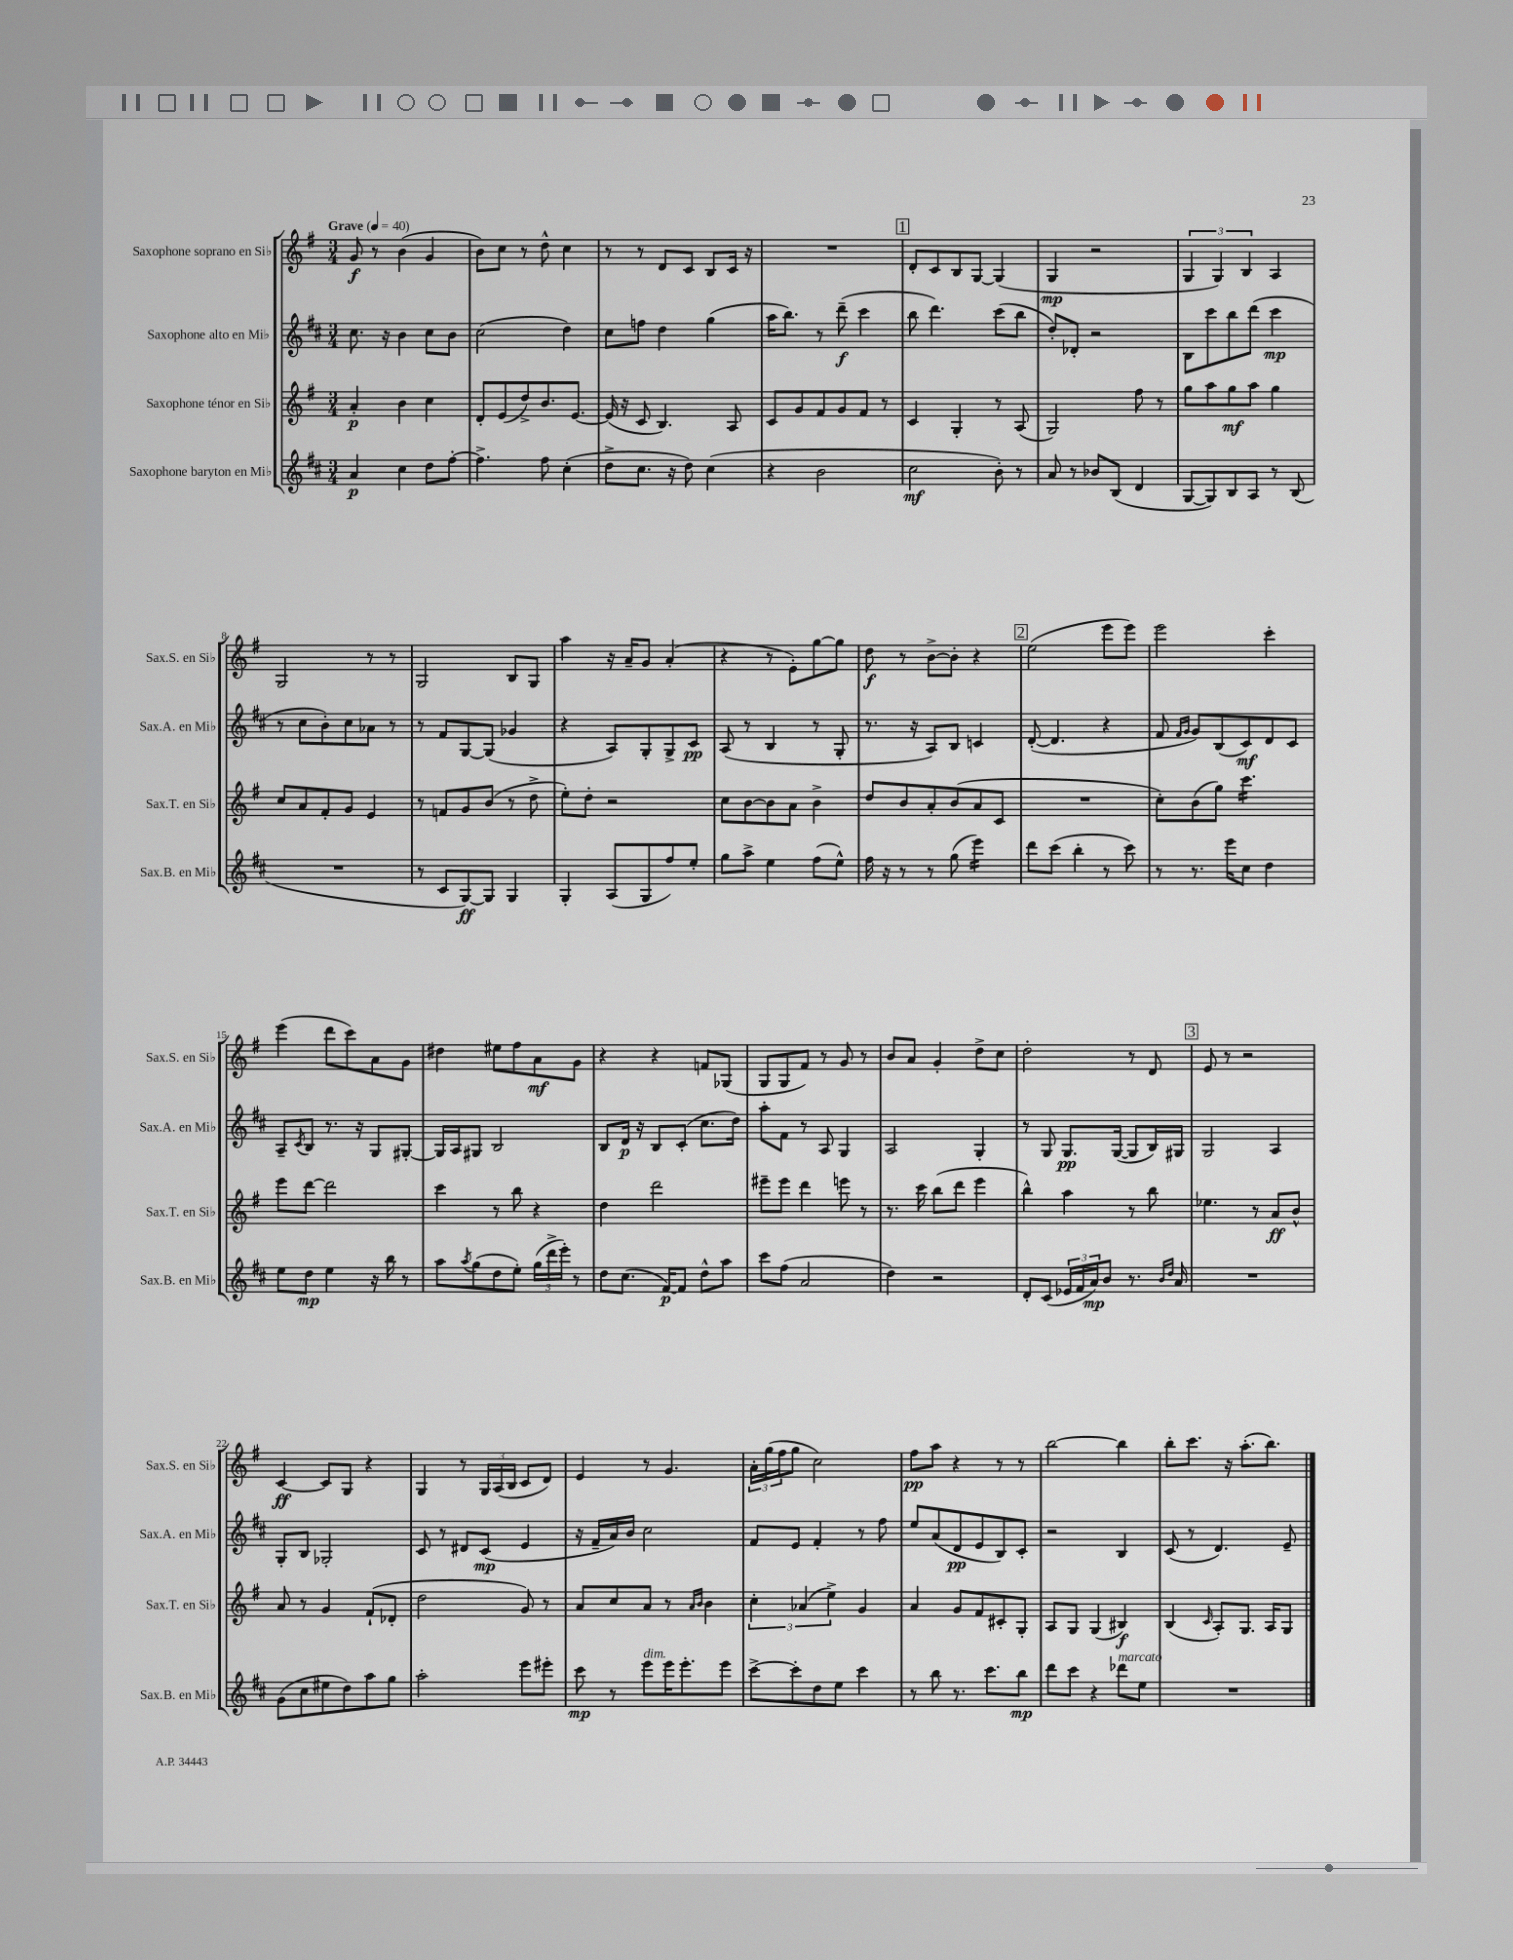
<<
\new StaffGroup <<
\new Staff = "s0" \with { instrumentName = "Saxophone soprano en Sib" shortInstrumentName = "Sax.S. en Sib" } {
    \clef treble \key g \major \numericTimeSignature \time 3/4 \tempo "Grave" 4 = 40
    g'8\f r8 b'4( g'4 |
    b'8) c''8 r8 d''8-^ c''4 |
    r8 r8 d'8 c'8 b8 c'16 r16 |
    R2. |
    \mark \markup { \box "1" } d'8-. c'8 b8 g8~ g4( |
    g4\mp r2 |
    \tuplet 3/2 { g4 g4) b4 } a4 |
    g2 r8 r8 |
    g2 b8 g8 |
    a''4 r16 a'16-- g'8 a'4-.( |
    r4 r8 e'8-.) g''8~ g''8 |
    d''8\f r8 b'8~-> b'8-. r4 |
    \mark \markup { \box "2" } e''2( e'''8 e'''8) |
    e'''2 c'''4-. |
    e'''4( d'''8 c'''8) a'8 g'8 |
    dis''4 eis''8 fis''8 a'8\mf g'8 |
    r4 r4 f'8 ges8( |
    g8 g8 fis'8) r8 g'8 r8 |
    b'8 a'8 g'4-. d''8-> c''8 |
    d''2-. r8 d'8 |
    \mark \markup { \box "3" } e'8 r8 r2 |
    c'4~\ff c'8 g8 r4 |
    g4 r8 \tuplet 3/2 { g16 a16( b16 } c'8 d'8) |
    e'4 r8 g'4. |
    \tuplet 3/2 { a'16-. g''16( fis''16 } g''8 c''2) |
    fis''8\pp a''8 r4 r8 r8 |
    b''2~ b''4 |
    b''8-. c'''8. r16 a''8.-.( b''8.) \bar "|." |
}
\new Staff = "s1" \with { instrumentName = "Saxophone alto en Mib" shortInstrumentName = "Sax.A. en Mib" } {
    \clef treble \key d \major \numericTimeSignature \time 3/4
    cis''8. r16 b'4 cis''8 b'8 |
    cis''2( d''4) |
    cis''8 f''8 d''4 g''4( |
    a''16 b''8.) r8 d'''8--\f( cis'''4 |
    \mark \markup { \box "1" } b''8 d'''4.) cis'''8( b''8 |
    d''8-.) des'8-. r2 |
    b8 cis'''8 b''8 d'''8( cis'''4\mp |
    r8 cis''8 b'8-.) cis''8 aes'8 r8 |
    r8 fis'8 g8~ g8( ges'4 |
    r4 a8) g8-. g8-> cis'8\pp |
    a8( r8 b4 r8 g8-. |
    r8. r16 a8) b8 c'4 |
    \mark \markup { \box "2" } d'8~-.( d'4. r4 |
    fis'8 \grace { fis'16 g'16 } g'8) b8( cis'8\mf) d'8 cis'8 |
    a8-- \acciaccatura { cis'8 } b8 r8. r16 g8 gis8~-. |
    gis16 a16 gis8 b2 |
    b8 d'16\p r16 b8 cis'8-.( cis''8. d''16) |
    a''8-. fis'8 r8 a8 g4 |
    a2 g4-. |
    r8 g8 g8.\pp g16~( g8 b16) gis16 |
    \mark \markup { \box "3" } g2 a4 |
    g8-. b8 ges2-. |
    cis'8 r8 dis'8 cis'8\mp( e'4 |
    r16 fis'16-- a'16) b'16 cis''2 |
    fis'8 e'8 fis'4-. r8 fis''8 |
    e''8 a'8( d'8\pp e'8 b8) cis'8-. |
    r2 b4 |
    cis'8( r8 d'4.) e'8-- \bar "|." |
}
\new Staff = "s2" \with { instrumentName = "Saxophone ténor en Sib" shortInstrumentName = "Sax.T. en Sib" } {
    \clef treble \key g \major \numericTimeSignature \time 3/4
    a'4-.\p b'4 c''4 |
    d'8-. e'8( d''8->) b'8. e'8.~ |
    e'16( r16 c'8 b4.) a8 |
    c'8 g'8 fis'8 g'8 fis'8 r8 |
    \mark \markup { \box "1" } c'4 g4-. r8 a8( |
    g2) fis''8 r8 |
    g''8 a''8 g''8\mf a''8 g''4 |
    c''8 a'8 fis'8-. g'8 e'4 |
    r8 f'8 g'8 b'8( r8 d''8-> |
    e''8-.) d''8-. r2 |
    c''8 b'8~ b'8 a'8 b'4-> |
    d''8 b'8 a'8-. b'8( a'8 c'8 |
    \mark \markup { \box "2" } R2. |
    c''8-.) b'8( g''8) c'''4.:16 |
    e'''8 d'''8~ d'''2 |
    c'''4 r8 b''8 r4 |
    d''4 d'''2 |
    eis'''8-- eis'''8 d'''4 e'''8 r8 |
    r8. c'''16 b''8( d'''8 e'''4 |
    b''4-^) a''4 r8 b''8 |
    \mark \markup { \box "3" } ees''4. r8 a'8\ff b'8-^ |
    a'8 r8 g'4 fis'8-!( des'8-. |
    d''2 g'8) r8 |
    a'8 c''8 a'8 r8 \grace { a'16 b'16 } b'4 |
    \tuplet 3/2 { c''4-. aes'4( e''4->) } g'4 |
    a'4 g'8 fis'8 cis'8-. g8-. |
    a8 g8 g4( bis4\f) |
    b4( \grace { c'16 } a8-.) g8. a16 g8 \bar "|." |
}
\new Staff = "s3" \with { instrumentName = "Saxophone baryton en Mib" shortInstrumentName = "Sax.B. en Mib" } {
    \clef treble \key d \major \numericTimeSignature \time 3/4
    a'4\p cis''4 d''8 fis''8~-. |
    fis''4.-> fis''8 cis''4-.( |
    d''8-> cis''8. r16 d''8) cis''4( |
    r4 b'2 |
    \mark \markup { \box "1" } cis''2\mf b'8-.) r8 |
    a'8 r8 bes'8 b8( d'4 |
    g8~ g8) b8 a8 r8 b8( |
    R2. |
    r8 cis'8 g8~\ff) g8 g4 |
    g4-. a8( g8 fis''8) e''8-. |
    g''8 a''8-> e''4 fis''8( e''8-^) |
    fis''16 r16 r8 r8 g''8( e'''4:16) |
    \mark \markup { \box "2" } d'''8 cis'''8( b''4-. r8 cis'''8) |
    r8 r8. e'''16 cis''8 d''4 |
    e''8 d''8\mp e''4 r16 b''16 r8 |
    a''8 \acciaccatura { a''8 } g''8( d''8 e''8-.) \tuplet 3/2 { g''16( d'''16-> e'''16-.) } r8 |
    d''8 cis''8.( fis'16~\p) fis'8 d''8-^ a''8 |
    cis'''8 fis''8( a'2 |
    d''4) r2 |
    d'8-. cis'8( \tuplet 3/2 { ees'16 fis'16 a'16\mp) } b'8 r8. \grace { b'16 d''16 } a'16 |
    \mark \markup { \box "3" } R2. |
    g'8( cis''8 eis''8 d''8) a''8 g''8 |
    a''2-. e'''8 eis'''8-. |
    cis'''8\mp r8 e'''8^\markup { \italic "dim." } e'''16 e'''8.-. e'''8 |
    cis'''8~-> cis'''8-. d''8 e''8 cis'''4 |
    r8 b''8 r8. cis'''8. b''8\mp |
    d'''8 cis'''8 r4 des'''8^\markup { \italic "marcato" } e''8 |
    R2. \bar "|." |
}
>>
>>
